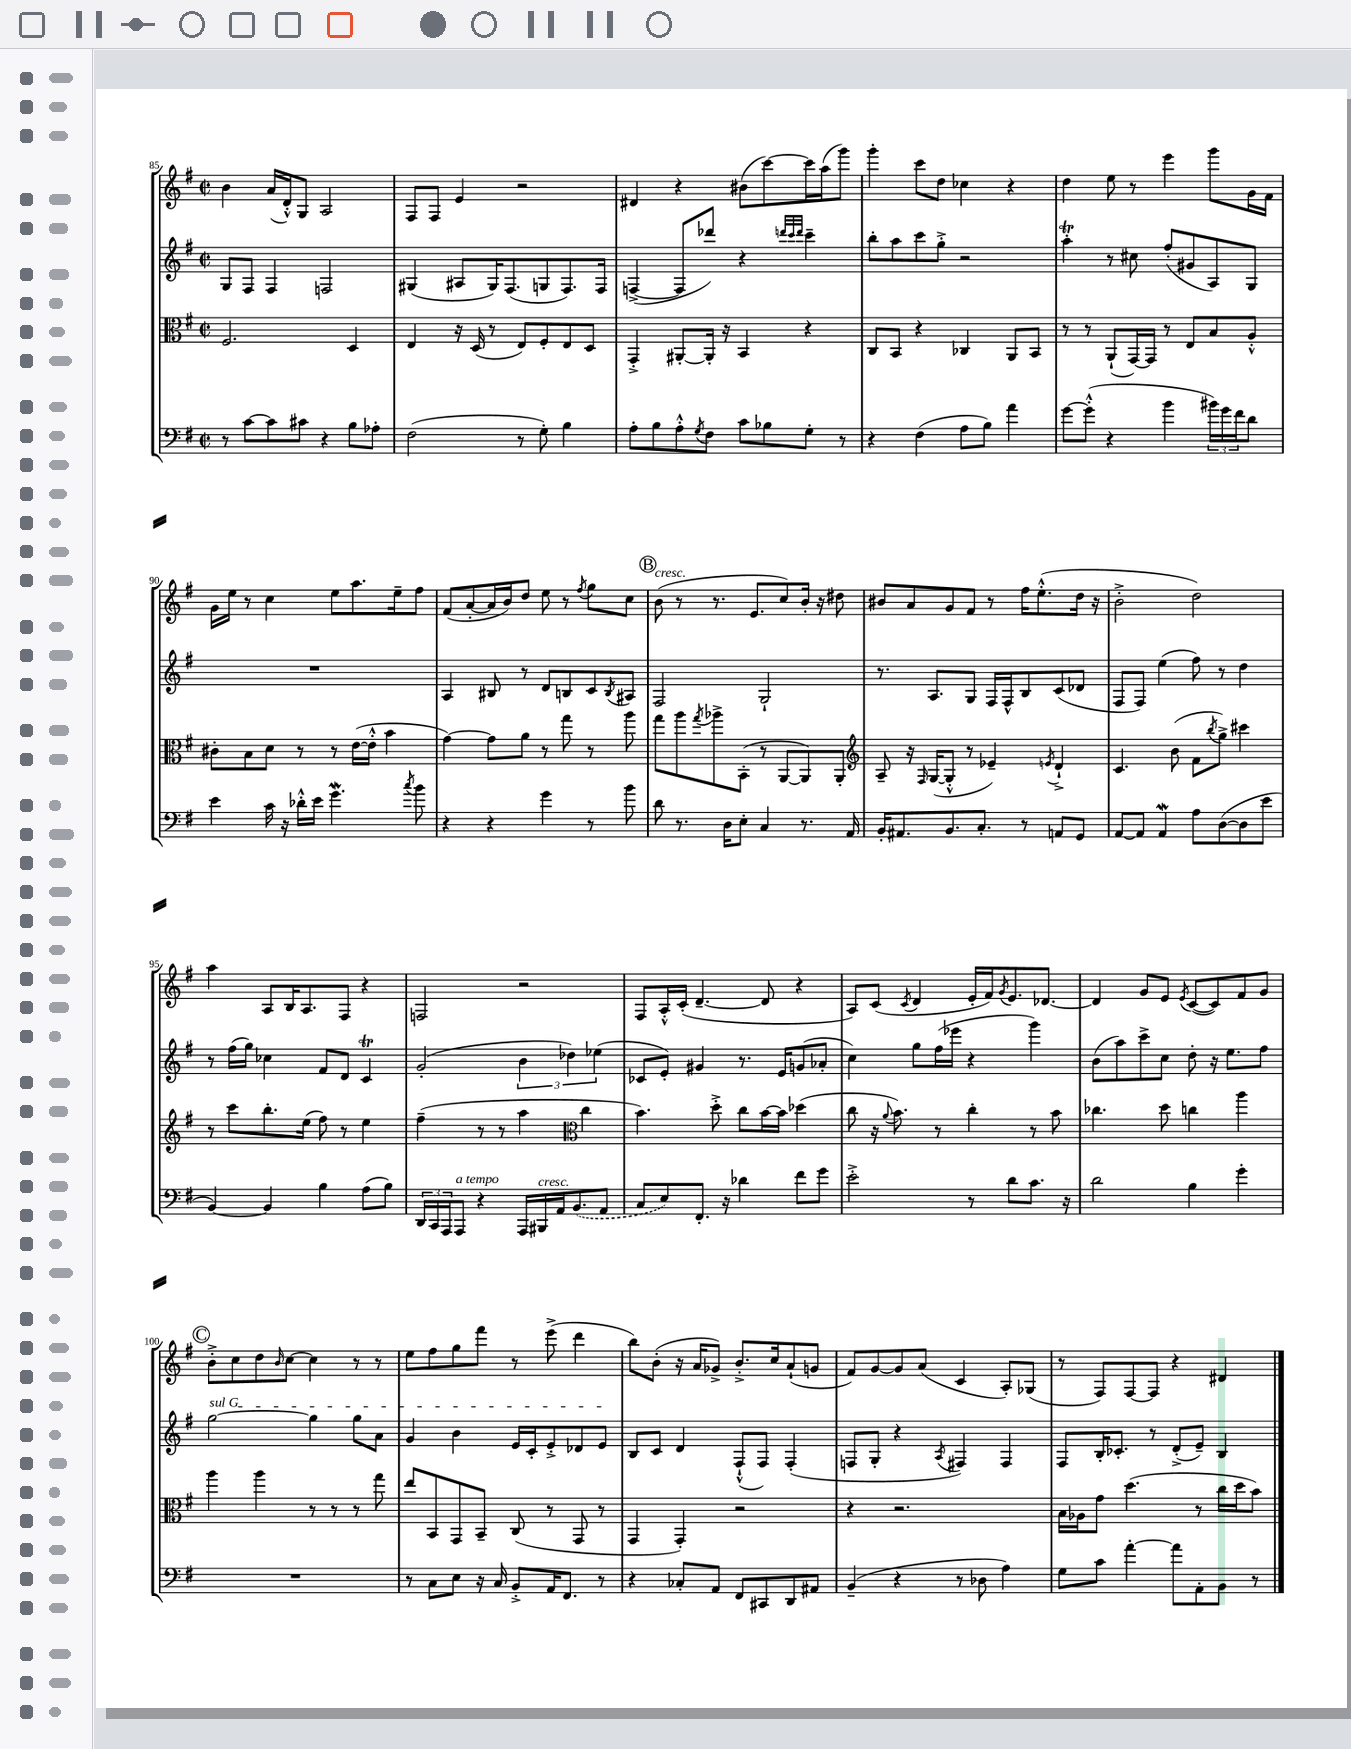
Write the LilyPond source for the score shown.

<<
\new StaffGroup <<
\new Staff = "s0" {
    \clef treble \key g \major \defaultTimeSignature \time 2/2
    b'4 a'16( d'16-.-^) g8 a2 |
    fis8 fis8 e'4 r2 |
    dis'4 r4 bis'8( c'''8~) c'''16 a''16( g'''8) |
    g'''4-. c'''8 d''8 ces''4 r4 |
    d''4 e''8 r8 e'''4 g'''8 g'16 fis'16 |
    g'16 e''16 r8 c''4 e''8 a''8. e''16-- fis''8 |
    fis'8( a'8~-. a'16 b'16) d''8 e''8 r8 \acciaccatura { fis''8 } g''8 c''8 |
    \mark \markup { \circle "B" } b'8^\markup { \italic "cresc." }( r8 r8. e'8. c''8) b'16-. r16 dis''8 |
    bis'8 a'8 g'8 fis'8 r8 fis''16 e''8.-.-^( d''16 r16 |
    b'2-.-> d''2) |
    a''4 a8 b16 a8. fis8 r4 |
    f2 r2 |
    fis8 a16-.-^ c'16-.( d'4.~-- d'8 r4 |
    a8) c'8( \acciaccatura { c'8 } d'4 e'16-. fis'16) \acciaccatura { g'8 } e'8. des'8.~ |
    des'4 g'8 e'8 \acciaccatura { e'8 } c'8~( c'8) fis'8 g'8 |
    \mark \markup { \circle "C" } b'8-.-> c''8 d''8 \grace { b'16 } c''8~ c''4 r8 r8 |
    e''8 fis''8 g''8 fis'''8 r8 e'''8->( d'''4 |
    b''8) b'8-.( r16 a'16 ges'8->) b'8.-.-> c''16 a'8-!( g'8 |
    fis'8) g'8~ g'8 a'8( c'4 a8-.) ges8( |
    r8 fis8) fis8~ fis8 r4 dis'4 \bar "|." |
}
\new Staff = "s1" {
    \clef treble \key g \major \defaultTimeSignature \time 2/2
    g8 fis8 fis4 f2 |
    gis4( ais8 gis16) fis8.( g8 fis8.) fis16 |
    f4~->( f8 des'''8) r4 \grace { d'''32 c'''32 d'''32 } c'''4-- |
    b''8-. a''8 c'''8 g''8-.-> r2 |
    a''4-.\trill r8 cis''8 fis''8-.( gis'8 a8) g8 |
    R1 |
    a4 bis8 r8 d'8 b8 c'8 \acciaccatura { b8 } ais8 |
    \mark \markup { \circle "B" } fis2 g2-! |
    r8. a8. g8 fis16 fis16-^ b8 c'8( des'8 |
    fis8 fis8) e''4( fis''8) r8 d''4 |
    r8 fis''16( g''16) ces''4 fis'8 d'8 c'4\trill |
    g'2-.( \tuplet 3/2 { b'4 des''4) ees''4( } |
    ces'8 e'8-.) gis'4 r8. e'16 g'8( aes'8-. |
    c''4) g''8 fis''16( ees'''16 r4 g'''4) |
    b'8( a''8) c'''8-> c''8 d''8-. r16 e''8. fis''8 |
    \mark \markup { \circle "C" } \once \override TextSpanner.bound-details.left.text = \markup { \italic "sul G" } g''2~\startTextSpan g''4 g''8 a'8 |
    g'4 b'4 e'16 c'16-. e'8-.-> des'8 e'8\stopTextSpan |
    b8 c'8 d'4 fis8-!-^( fis8) fis4-.( |
    f8 g8-. r4 \acciaccatura { a8 } fis4) fis4 |
    fis8 b16-. ces'8.-. r8 d'8-.->( e'8--) b4 \bar "|." |
}
\new Staff = "s2" {
    \clef alto \key g \major \defaultTimeSignature \time 2/2
    fis2. d4 |
    e4 r16 d16( r8 e8) fis8-. e8 d8 |
    g,4-.-> ais,8~-. ais,16-. r16 b,4 r4 |
    c8 b,8 r4 ces4 a,8 b,8 |
    r8 r8 a,8-!( g,16~) g,16 r8 e8 b8 a8-.-^ |
    cis'8-. b8 d'8 r8 r8 e'16~( e'16-.-^ b'4 |
    g'4~) g'8 a'8 r8 g''8 r8 a''8 |
    \mark \markup { \circle "B" } g''8 a''8 \acciaccatura { g''8 } aes''8-> b,8-.( r8 a,8~ a,8) a,8-. |
    \clef treble a8-- r16 \grace { fis16 } g16~( g8-.-^ r8 ees'4--) \acciaccatura { e'8 } d'4-!-> |
    c'4. b'8( fis'8 \acciaccatura { b''8 } g''8->) cis'''4 |
    r8 c'''8 b''8.-. e''16( fis''8) r8 e''4 |
    fis''4--( r8 r8 a''4 \clef alto c''4 |
    b'4.) d''8-.-> c''8 b'16~ b'16 des''4( |
    c''8 r16 \appoggiatura { a'8 } b'8.) r8 c''4-. r8 b'8 |
    ces''4. d''8 c''4 a''4 |
    \mark \markup { \circle "C" } a''4 a''4 r8 r8 r8 g''8 |
    e''8 b,8 g,8 b,8-- c8( r8 g,8 r8 |
    g,4 g,4-.) r2 |
    r4 r2. |
    b16 aes16 g'8 d''4.( r8 c''16 d''16 b'8) \bar "|." |
}
\new Staff = "s3" {
    \clef bass \key g \major \defaultTimeSignature \time 2/2
    r8 c'8~ c'8 cis'8 r4 b8 aes8-. |
    fis2( r8 g8-.) b4 |
    a8-. b8 a8-.-^ \acciaccatura { g8 } fis8 c'8 bes8 g8-. r8 |
    r4 fis4( a8 b8) a'4 |
    g'8~ g'8-.-^( r4 b'4 \tuplet 3/2 { bis'16) g'16 fis'16 } d'8 |
    e'4 c'16 r16 des'16-.-^ e'16 g'4.\mordent \acciaccatura { c''8 } b'8 |
    r4 r4 g'4 r8 b'8 |
    \mark \markup { \circle "B" } d'8 r8. d16 e8-. c4 r8. a,16 |
    b,16-. ais,8. b,8. c8.-. r8 a,8 g,8 |
    a,8~ a,8 a,4\mordent a8 d8~( d8 e'8 |
    b,4~) b,4 b4 a8( b8) |
    \tuplet 3/2 { d,16 c,16 a,,16 } a,,8^\markup { \italic "a tempo" } r4 a,,16 bis,,16^\markup { \italic "cresc." } a,16 \once \slurDashed b,8.( a,8 |
    c8 e8) fis,8.-. r16 des'4 fis'8 g'8 |
    e'2-.-> r8 d'8 c'8. r16 |
    d'2 b4 g'4-. |
    \mark \markup { \circle "C" } R1 |
    r8 c8 e8 r16 c16 b,8-.-> a,16 fis,8. r8 |
    r4 ces8-. a,8 fis,8 cis,8 d,8 ais,8 |
    b,4--( r4 r8 des8 a4) |
    g8 c'8 a'4~-. a'8 a,8-. b,8 r8 \bar "|." |
}
>>
>>
\layout { \context { \Score currentBarNumber = #85 } }
